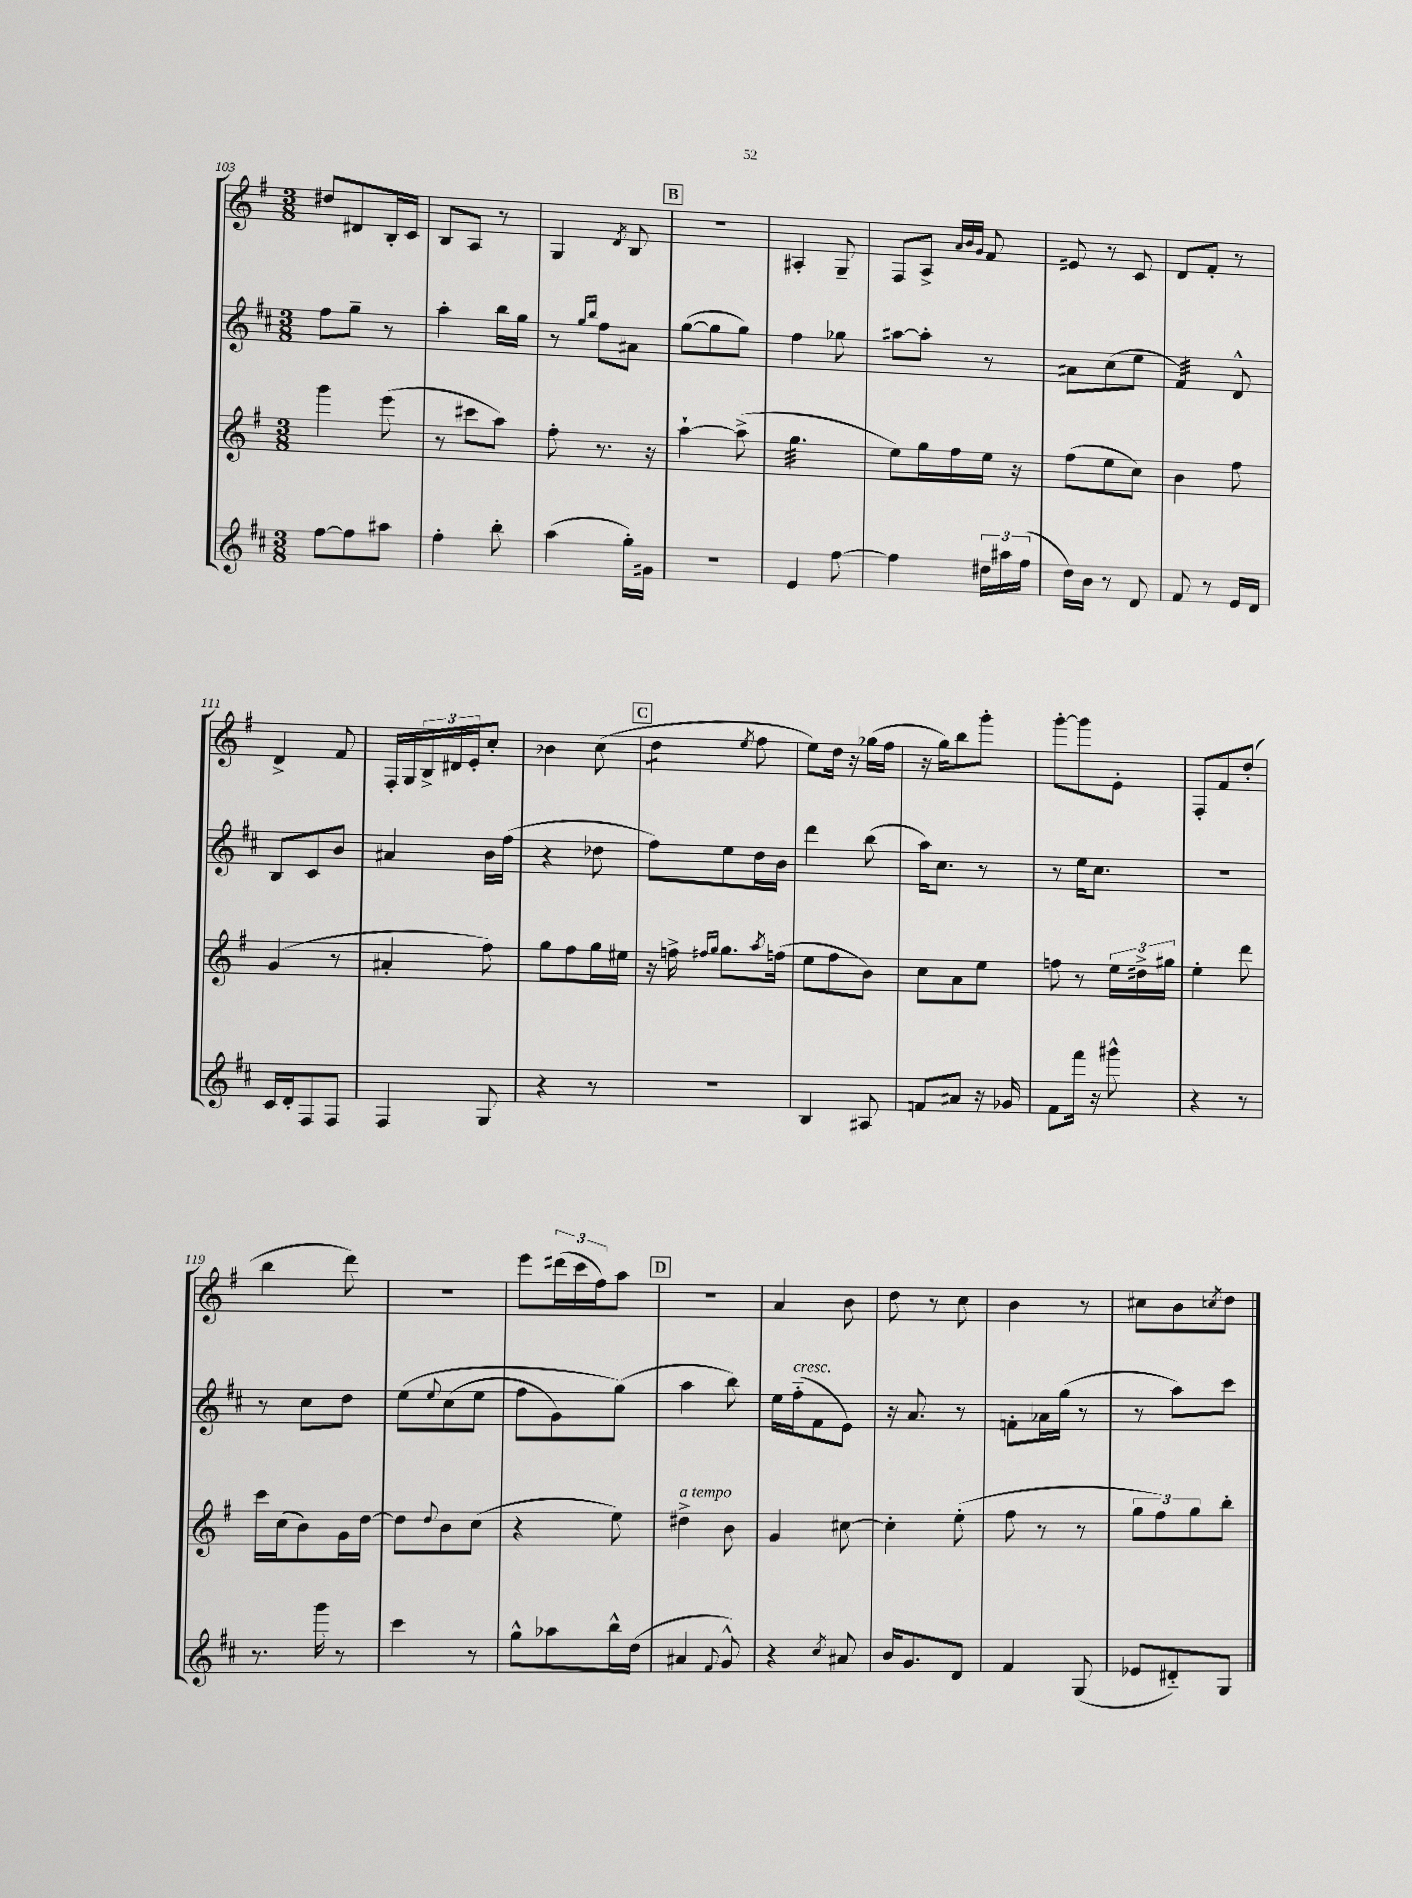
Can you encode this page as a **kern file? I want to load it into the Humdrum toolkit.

**kern	**kern	**kern	**kern
*staff4	*staff3	*staff2	*staff1
*clefG2	*clefG2	*clefG2	*clefG2
*k[f#c#]	*k[f#]	*k[f#c#]	*k[f#]
*M3/8	*M3/8	*M3/8	*M3/8
[8ff#\L	4ggg\	8ff#\L	8dd#/L
8ff#\]	.	8gg~\J	8d#/
8aa#\J	(8eee\	8r	16B'/L
.	.	.	16c/JJ
=	=	=	=
4ff#'\	8r	4aa'\	8B/L
.	8ccc#\L	.	8A/J
8bb'\	8aa\J)	16bb\LL	8r
.	.	16gg\JJ	.
=	=	=	=
(4aa\	8ff#'\	8r	4G/
.	.	16qqgg/LL	.
.	.	16qqbb/JJ	.
.	8.r	8ff#\L	.
.	.	.	8qd/
16gg'\LL)	.	8a#\J	8B/
16g#\JJ	16r	.	.
=	=	=	=
4.r	[4aa`\	([8gg\L	4.r
.	.	8gg\]	.
.	(8aa^\]	8gg\J)	.
=	=	=	=
4e/	4.gg\	4ff#\	4A#'/
[8ff#\	.	8gg-\	8G~/
=	=	=	=
4ff#\]	8ee\L)	[8aa#\L	8F#/L
.	16gg\L	8aa#'\]J	8A^/J
.	16ff#\	.	.
.	.	.	32qqa/LLL
.	.	.	32qqb/
.	.	.	32qqg/JJJ
24dd#\LL	16ee\JJ	8r	8f#/
24aa#\	.	.	.
.	16r	.	.
(24ff#\JJ	.	.	.
=	=	=	=
16dd\LL)	(8ff#\L	8a#\L	8e#/
16b\JJ	.	.	.
8r	8ee\	(8cc#\	8r
8d/	8cc\J)	8ee\J	8c/
=	=	=	=
8f#/	4b\	4f#/)	8d/L
8r	.	.	8f#'/J
16e/LL	8ff#\	8d^^/	8r
16d/JJ	.	.	.
=	=	=	=
16c#/LL	(4g/	8B/L	4d^/
16d'/J	.	.	.
8F#/	.	8c#/	.
8F#/J	8r	8b/J	8f#/
=	=	=	=
4F#/	4a#'/	4a#/	16F#'/LL
.	.	.	16G/
.	.	.	24B^/
.	.	.	24d#/
.	.	.	24e'/J
8G/	8ff#\)	16b\LL	8cc'/J
.	.	(16ff#\JJ	.
=	=	=	=
4r	8gg\L	4r	4b-\
.	8ff#\	.	.
8r	16gg\L	8dd-\	(8cc\
.	16ee#\JJ	.	.
=	=	=	=
4.r	16r	8ff#\L)	4dd\
.	16ff^\	.	.
.	16qqff#/LL	.	.
.	16qqgg/JJ	.	.
.	8.gg\L	8ee\	.
.	.	.	8qee/
.	.	16dd\L	8ff#\
.	8qaa/	.	.
.	(16ff\Jk	16b\JJ	.
=	=	=	=
4B/	8ee\L	4ddd\	8ee\L)
.	8ff#\	.	16dd\Jk
.	.	.	16r
8A#/	8b\J)	(8bb\	(16gg-\LL
.	.	.	16ff#\JJ
=	=	=	=
8f/L	8cc\L	16aa\LK)	16r
.	.	8.cc#\J	16gg\LK)
8a#/J	8a\	.	8bb\
16r	8ee\J	8r	8ggg'\J
16g-/	.	.	.
=	=	=	=
8f#\L	8ff\	8r	[8ggg'\L
16fff#\Jk	8r	16ee\LK	8ggg\]
16r	.	8.cc#\J	.
8ggg#^^\	24ee\LL	.	8e'\J
.	24dd#^\	.	.
.	24gg#\JJ	.	.
=	=	=	=
4r	4ee'\	4.r	8F#'/L
.	.	.	8f#/
8r	8ddd\	.	(8dd'/J
=	=	=	=
8.r	16ccc\LL	8r	4bb\
.	(16cc\J	.	.
.	8b\)	8cc#\L	.
16ggg\	.	.	.
8r	16g\L	8dd\J	8ddd\)
.	[16dd\JJ	.	.
=	=	=	=
4ccc#\	8dd\]L	&(8ee\L	4.r
.	8qqdd/	8qqee/	.
.	8b\	(8cc#\	.
8r	(8cc\J	8ee\J	.
=	=	=	=
8gg^^\L	4r	8ff#\L	8eee\L
8aa-\	.	8g\)	(24ddd#\L
.	.	.	24ccc\
.	.	.	24ff#\J)
16bb^^\L	8ee\)	(8gg\J&)	8aa\J
(16dd\JJ	.	.	.
=	=	=	=
4a#/	4dd#^\	4aa\	4.r
8qqf#/	.	.	.
8g^^/)	8b\	8bb\)	.
=	=	=	=
4r	4g/	16ee\LL	4a/
.	.	(16ff#'~\J	.
.	.	8f#\	.
8qcc#/	.	.	.
8a#/	[8cc#\	8e\J)	8b\
=	=	=	=
16b/LK	4cc#'\]	16r	8dd\
8.g/	.	8.a/	.
.	.	.	8r
8d/J	(8ee'\	8r	8cc\
=	=	=	=
4f#/	8ff#\	8f'\L	4b\
.	8r	16a-\L	.
.	.	(16gg\JJ	.
(8G/	8r	8r	8r
=	=	=	=
8e-/L	12gg\L	8r	8cc#\L
.	12ff#\)	.	.
8d#'~/)	.	8aa\L)	8b\
.	12gg\	.	.
.	.	.	8qcc/
8G/J	8bb'\J	8ccc#\J	8dd\J
==	==	==	==
*-	*-	*-	*-
